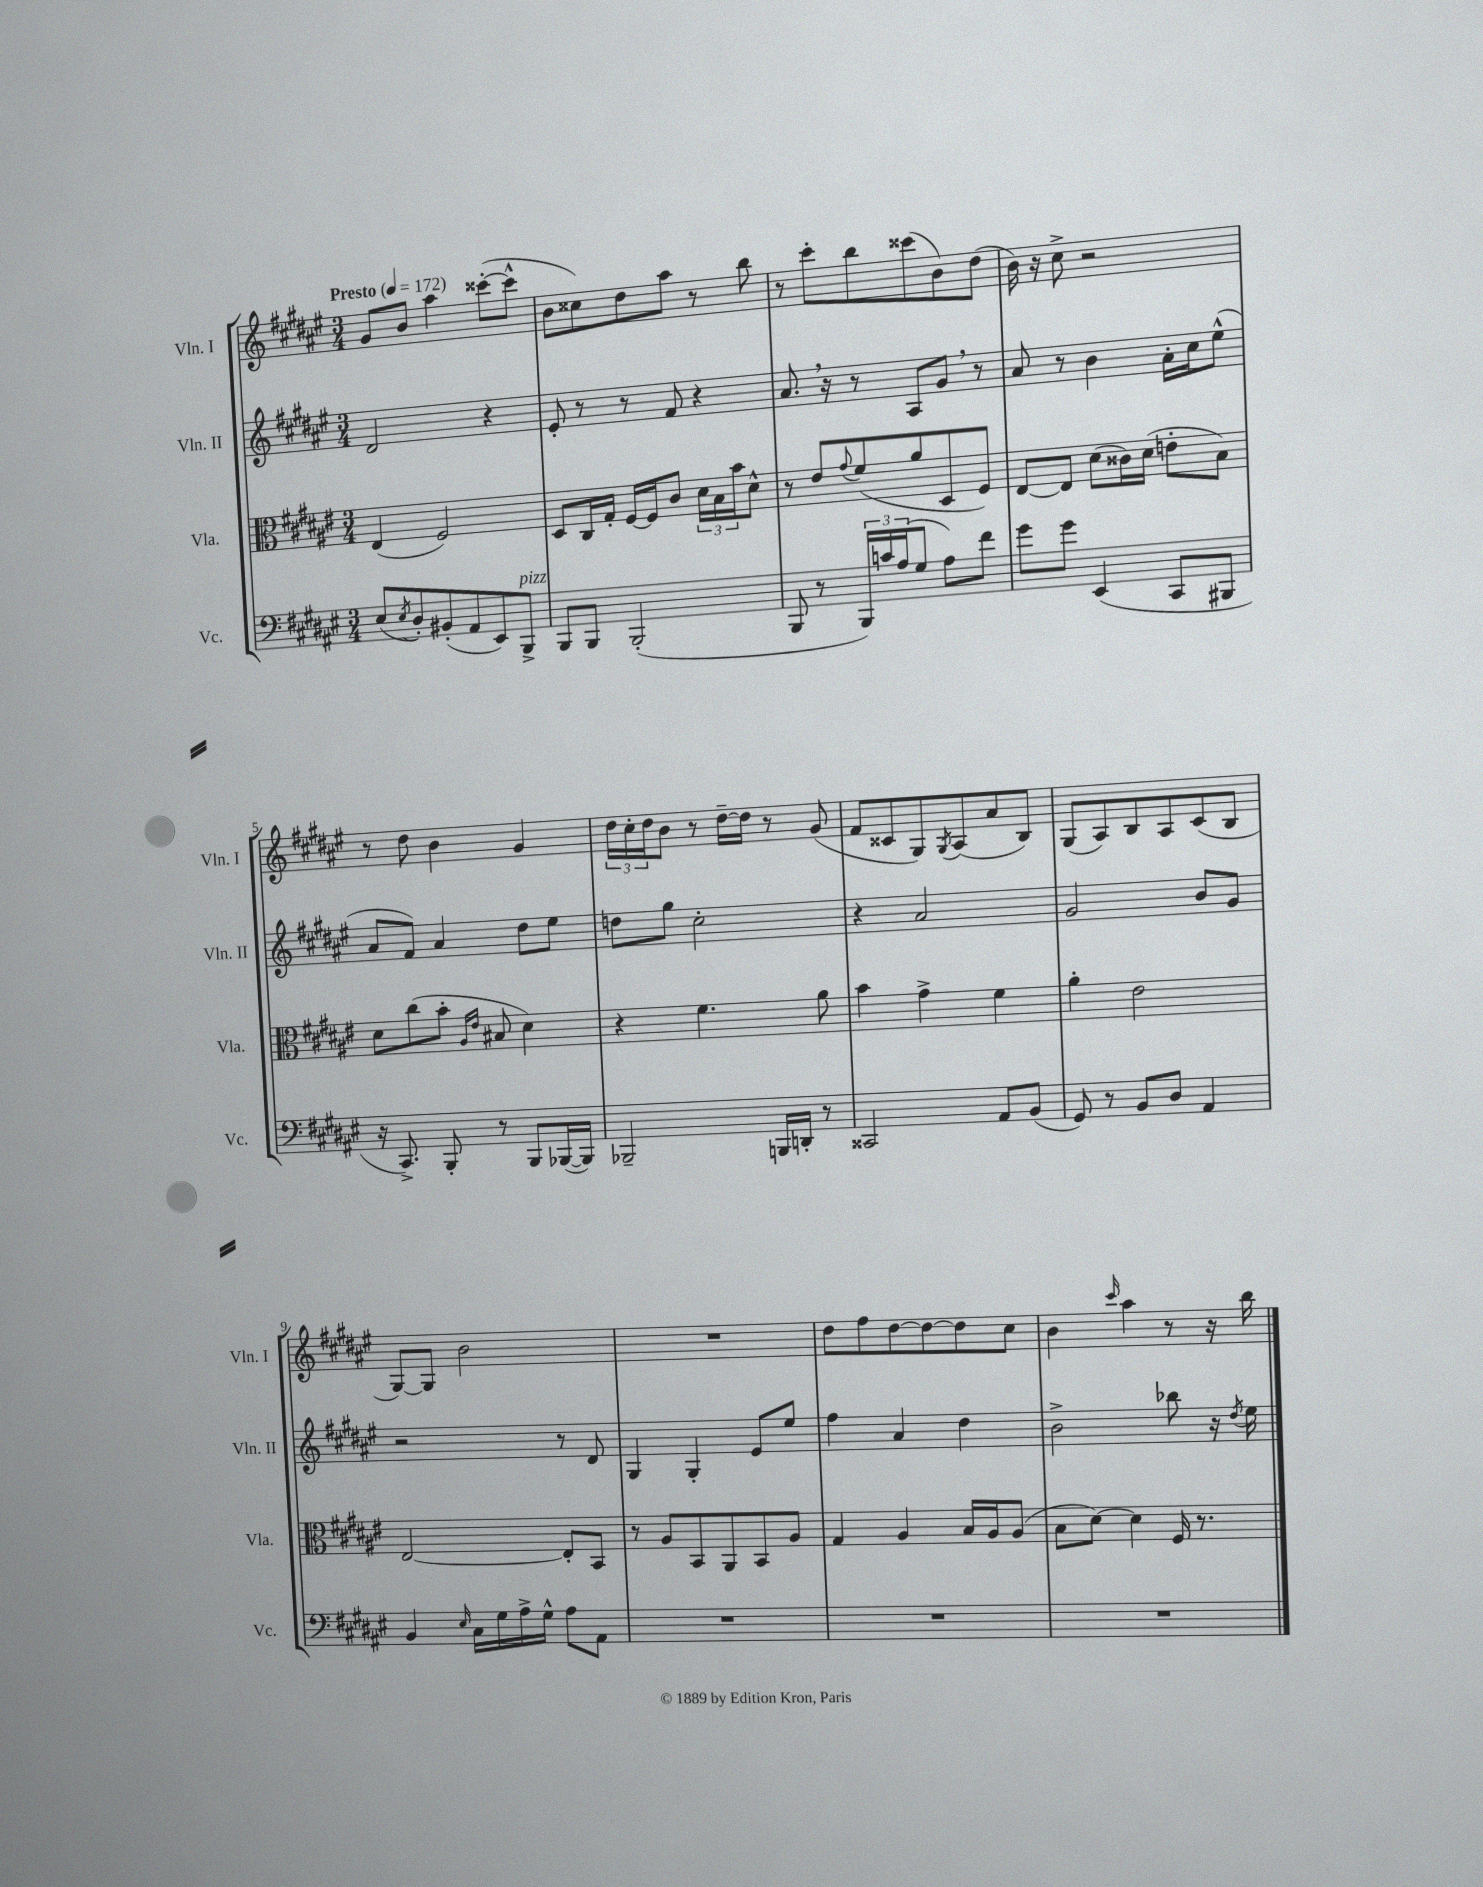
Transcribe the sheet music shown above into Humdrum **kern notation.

**kern	**kern	**kern	**kern
*staff4	*staff3	*staff2	*staff1
*clefF4	*clefC3	*clefG2	*clefG2
*k[f#c#g#d#a#e#]	*k[f#c#g#d#a#e#]	*k[f#c#g#d#a#e#]	*k[f#c#g#d#a#e#]
*M3/4	*M3/4	*M3/4	*M3/4
*MM172	*MM172	*MM172	*MM172
(8E#	(4E#	2d#	8g#
8qE#	.	.	.
8D#')	.	.	8b
(8BB#'	2F#)	.	4aa#
8AA#	.	.	.
8EE#)	.	4r	([8ccc##'
8BBB^	.	.	8ccc##^^]
=	=	=	=
8BBB	8D#	8e#'	8b
8BBB	16C#	8r	8cc##)
.	16G#'	.	.
(2BBB'	[16F#	8r	8dd#
.	16F#]	.	.
.	8c#	8f#	8aa#
.	24d#	4r	8r
.	24B	.	.
.	24b	.	.
.	8d#^^	.	8bb
=	=	=	=
8BBB	8r	8.a#	8r
8r	8e#	.	8ccc#'
.	.	16r	.
.	8qqg#	.	.
24BBB)	(8f#	8r	8bb
24c	.	.	.
(24A#	.	.	.
8G#	8a#	8A#	(8ccc##
8A#)	8D#	8g#	8b)
8f#	8F#)	8r	(8dd#
=	=	=	=
8g#	[8E#	8a#	16b)
.	.	.	16r
8g#	8E#]	8r	8cc#^
(4EE#	(8d#	4b	2r
.	16c##)	.	.
.	(16d#	.	.
8CC#	8e'	16a#'	.
.	.	16cc#	.
8BBB#	8B)	(8ee#^^	.
=	=	=	=
16r	8d#	8a#	8r
8.CC#^)	.	.	.
.	(8cc#	8f#)	8dd#
8BBB'	8b'	4a#	4b
.	16qqA#	.	.
.	16qqe#	.	.
8r	8B#	.	.
8BBB	4d#)	8dd#	4g#
([16BBB-	.	8ee#	.
16BBB-])	.	.	.
=	=	=	=
2BBB-~	4r	8dd	24dd#
.	.	.	24cc#'
.	.	.	24dd#
.	.	8gg#	8b
.	4.f#	2cc#'	8r
.	.	.	[16dd#~
.	.	.	16dd#]
16BBB	.	.	8r
16DD'	.	.	.
8r	8a#	.	(8g#
=	=	=	=
2CC##	4b	4r	8f#
.	.	.	8c##
.	4g#^	2a#	8G#)
.	.	.	8qG#
.	.	.	(8A#
8AA#	4f#	.	8a#
(8BB	.	.	8B)
=	=	=	=
8GG#)	4a#'	2g#	(8G#
8r	.	.	8A#)
8BB	2e#	.	8B
8D#	.	.	8A#
4AA#	.	8b	(8c#
.	.	8g#	8B
=	=	=	=
4BB	[2E#	2r	[8G#)
.	.	.	8G#]
16qqE#	.	.	.
16C#	.	.	2b
16G#	.	.	.
16A#^	.	.	.
16G#^^	.	.	.
8A#	8E#']	8r	.
8AA#	8BB	8d#	.
=	=	=	=
2.r	8r	4G#	2.r
.	8A#	.	.
.	8BB	4G#'	.
.	8AA#	.	.
.	8BB	8e#	.
.	8A#	8ee#	.
=	=	=	=
2.r	4G#	4ff#	8dd#
.	.	.	8ff#
.	4A#	4a#	[8dd#
.	.	.	8dd#_
.	16B	4dd#	8dd#]
.	16A#	.	.
.	(8A#	.	8cc#
=	=	=	=
2.r	8B	2b^	4b
.	[8d#)	.	.
.	.	.	16qqccc#
.	4d#]	.	4aa#
.	16F#	8bb-	8r
.	8.r	.	.
.	.	16r	16r
.	.	8qdd#	.
.	.	16ee#	16bb
==	==	==	==
*-	*-	*-	*-
